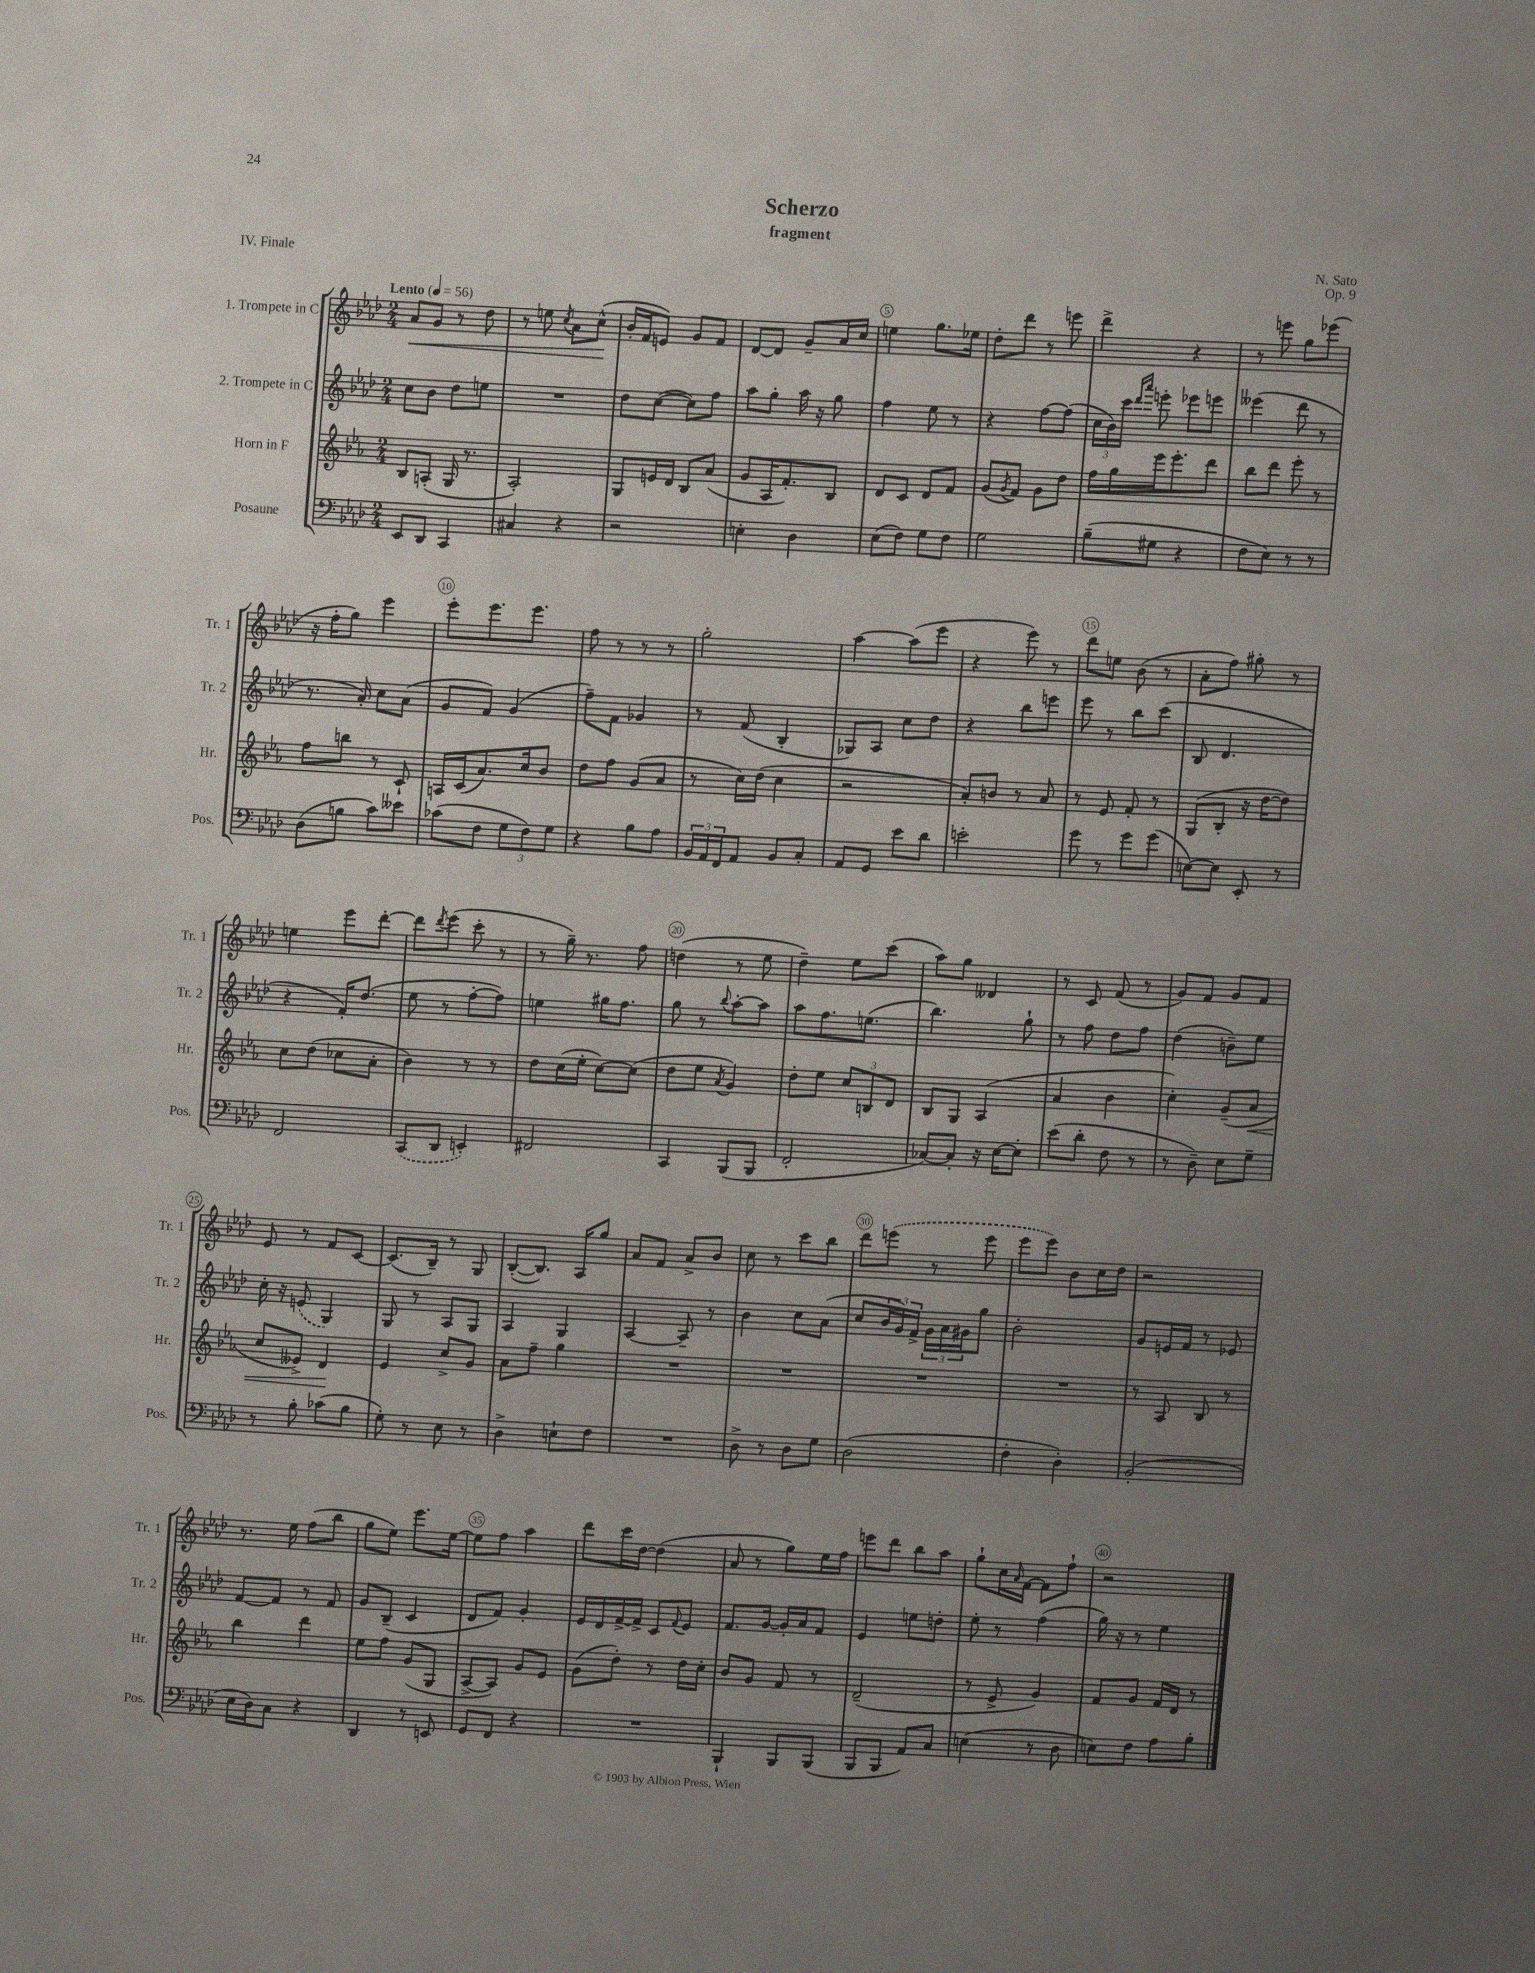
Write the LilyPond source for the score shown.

\header { title = "Scherzo" composer = "N. Sato" subtitle = "fragment" opus = "Op. 9" piece = "IV. Finale" }
<<
\new StaffGroup <<
\new Staff = "s0" \with { instrumentName = "1. Trompete in C" shortInstrumentName = "Tr. 1" } {
    \clef treble \key aes \major \numericTimeSignature \time 2/4 \tempo "Lento" 4 = 56
    aes'8\< g'8 r8 des''8 |
    r8 e''8 \acciaccatura { c''8 } aes'8 c''8-^\!( |
    bes'16-. f'16 e'8) g'8 f'8 |
    des'8~ des'8 g'8-- aes'16 c''16 |
    e''4 g''8. ees''16 |
    des''8-. des'''8 r8 e'''8 |
    des'''4-> r4 |
    r8 e'''8 g''8 ees'''8( |
    r16 f''16-. g''8) ees'''4 |
    ees'''8-. ees'''8. ees'''8. |
    f''8 r8 r8 r8 |
    g''2-. |
    aes''4~ aes''8( ees'''8 |
    r4 ees'''8) r8 |
    des'''8 e''8 bes'8( r8 |
    aes'8-. f''8) gis''8-. r8 |
    e''4 ees'''8 des'''8~-. |
    des'''8 \acciaccatura { des'''8 } ees'''8( c'''8-. r8 |
    r8 g''16--) r8. f''8 |
    d''4( r8 ees''8 |
    des''4--) ees''8 c'''8( |
    aes''8) g''8 deses'4 |
    r8 c'8 f'8( r8 |
    g'8) f'8 g'8 f'8 |
    ees'8 r8 f'8 c'8~ |
    c'8.( bes16--) r8 g8 |
    bes8~-.( bes8.) aes16 g''8 |
    aes'8 f'8 aes'8-> bes'8 |
    c''8 r8 c'''8 bes''8 |
    des'''8 \once \slurDashed e'''8( r8 e'''8 |
    ees'''8 ees'''8) bes'8 c''16 des''16 |
    r2 |
    r8. ees''16 f''8( bes''8 |
    g''8 ees''8) ees'''8. ees''16~ |
    ees''8 f''8 aes''4 |
    des'''8 c'''16 des''16~ des''4( |
    aes'8 r8 g''8) ees''16 f''16 |
    e'''8 des'''8 bes''8 aes''8 |
    g''8-! c''16 \grace { aes'16 } f'16~ f'8 f''8-! |
    r2 \bar "|." |
}
\new Staff = "s1" \with { instrumentName = "2. Trompete in C" shortInstrumentName = "Tr. 2" } {
    \clef treble \key aes \major \numericTimeSignature \time 2/4
    c''8 bes'8 des''8 e''8 |
    R2 |
    des''8 c''8~( c''8) f''8 |
    aes''8 g''8-. aes''16 r16 g''8 |
    f''4 ees''8 r8 |
    r4 f''8~ f''8( |
    \tuplet 3/2 { c''16 bes'16) c'''16 } \grace { des'''16 aes'''16 } e'''8-. ees'''8 e'''8 |
    eeses'''4( des'''8 r8 |
    r8. aes'16-.) c''8 aes'8( |
    g'8 f'8) g'4( |
    f''8--) f'8 ges'4 |
    r8 f'8( bes4-. |
    ges8) aes8 c''8 des''8 |
    r4 bes''8 e'''8 |
    ees'''8 r8 bes''8 c'''8( |
    bes8 des'4. |
    r4 f'16-.) des''8.( |
    ees''8 r8 f''8~-. f''8) |
    e''4 gis''16 f''8. |
    g''8 r8 \appoggiatura { bes''8 } aes''8~-. aes''8 |
    aes''8 f''8. e''8.( |
    bes''4.) g''8-! |
    r8 f''8 des''8 f''8 |
    des''4( b'8--) ees''8 |
    c''16-. r16 \once \slurDashed e'8( g4) |
    g8 r8 aes8 g8 |
    aes4 g4 |
    aes4~ aes8-- r8 |
    bes'4 c''8 aes'8( |
    c''8 \tuplet 3/2 { bes'16 g'16) f'16-> } \tuplet 3/2 { g'16 aes'16 gis'16 } g''8 |
    bes'2-. |
    g'8 e'16 f'16 r8 ees'8 |
    f'8~ f'8 r8 f'8 |
    g'8 bes8--( c'4 |
    des'8 f'8) g'4-. |
    ees'16 des'16 f'16~-> f'16-> c'8 \appoggiatura { f'8 } ees'8 |
    f'8. g'16~ g'16-. aes'16 f'8 |
    ees'4 e''8 d''8-. |
    ees''8-. r8 f''4( |
    g''16) r16 r8 ees''4 \bar "|." |
}
\new Staff = "s2" \with { instrumentName = "Horn in F" shortInstrumentName = "Hr." } {
    \clef treble \key ees \major \numericTimeSignature \time 2/4
    bes8 a8-.( g16 r8. |
    aes2-.) |
    g8 e'16 d'16 bes8 aes'8( |
    g'8 aes16 f'8.-.) bes8 |
    d'8 c'8 d'8 f'8 |
    g'8( \acciaccatura { g'8 } f'8) g'8 d''8 |
    f''16 g''16 ees'''16 ees'''8.-. d'''8 |
    bes''8 d'''8 ees'''8-. r8 |
    f''8 b''8 r8 c'8-! |
    a16 c'16( aes'8.) c''16 bes'8 |
    d''8 f''8 g'8( aes'8 |
    r8 c''16) d''16( c''4 |
    r2 |
    aes'8-.) b'8 r8 aes'8 |
    r8 ees'8 f'8-. r8 |
    g8( bes8-. r16 d''16~ d''8) |
    c''8 d''8( ces''8 aes'8-. |
    bes'4) r8 r8 |
    d''8 c''16( ees''16-. c''8~) c''8( |
    d''8 ees''8 \acciaccatura { aes'8 } g'4) |
    d''8-. ees''8 \tuplet 3/2 { c''8 b8 d'8 } |
    bes8 g8 aes4( |
    aes'4 bes'4 |
    c''4-.) g'8--( aes'8\< |
    c''8 eeses'8->) d'4\! |
    ees'4 c''8-> g'8 |
    aes'8 f''8-- g''4 |
    R2 |
    R2 |
    R2 |
    R2 |
    r8 aes8 bes8 r8 |
    bes''4 d'''4 |
    ees''8 f''8 g'8( g8 |
    aes8~-> aes8) g'8 ees'8 |
    g'8( d''8-.) r8 d''16 c''16-. |
    bes'8 g'8 f'8 r8 |
    d'2--( |
    r8 ees'8-> g'4) |
    f'8 g'8 f'16 d'16 r8 \bar "|." |
}
\new Staff = "s3" \with { instrumentName = "Posaune" shortInstrumentName = "Pos." } {
    \clef bass \key aes \major \numericTimeSignature \time 2/4
    ees,8 des,8 c,4 |
    cis4 r4 |
    r2 |
    e4-. des4 |
    ees8( f8) g8 f8 |
    g2 |
    bes8--( gis8 r4 |
    f8 ees8) r8 r8 |
    des8( b8 c'8) eeses'8 |
    ces'8( f8 \tuplet 3/2 { g8 f8) g8 } |
    r4 bes8 aes8 |
    \tuplet 3/2 { bes,16 aes,16 f,16 } aes,8 bes,8 c8-. |
    aes,8 g,8 ees'8 des'8 |
    e'2-. |
    g'8 r8 g'8 g'8( |
    e8~) e8 ees,8-. r8 |
    f,2 |
    \once \slurDashed c,8( des,8 e,4-.) |
    fis,2 |
    c,4 bes,,8( bes,,8 |
    f,2-. |
    ces8~) ces8-. r16 ees16~ ees8-. |
    ees'8( des'8-. f8 r8 |
    r8 des8--) ees8 g8-- |
    r8 bes8-. ces'8( bes8 |
    g8-.) r8 ees8 r8 |
    des4-> e8-! f8 |
    R2 |
    des8-> r8 des8 g8 |
    des2( |
    f4-. des4-.) |
    bes,2-.( |
    ees16 des16) c8 r4 |
    des,4 r8 e,8 |
    g,8 f,8 r4 |
    R2 |
    bes,,4-! bes,,8 bes,,8( |
    bes,,8 bes,,8 aes,8) c8 |
    e4( r8 des8 |
    e8) f8 aes8 bes8-. \bar "|." |
}
>>
>>
\layout { \context { \Score \override BarNumber.break-visibility = ##(#f #t #t) barNumberVisibility = #(every-nth-bar-number-visible 5) \override BarNumber.stencil = #(make-stencil-circler 0.1 0.3 ly:text-interface::print) } }
